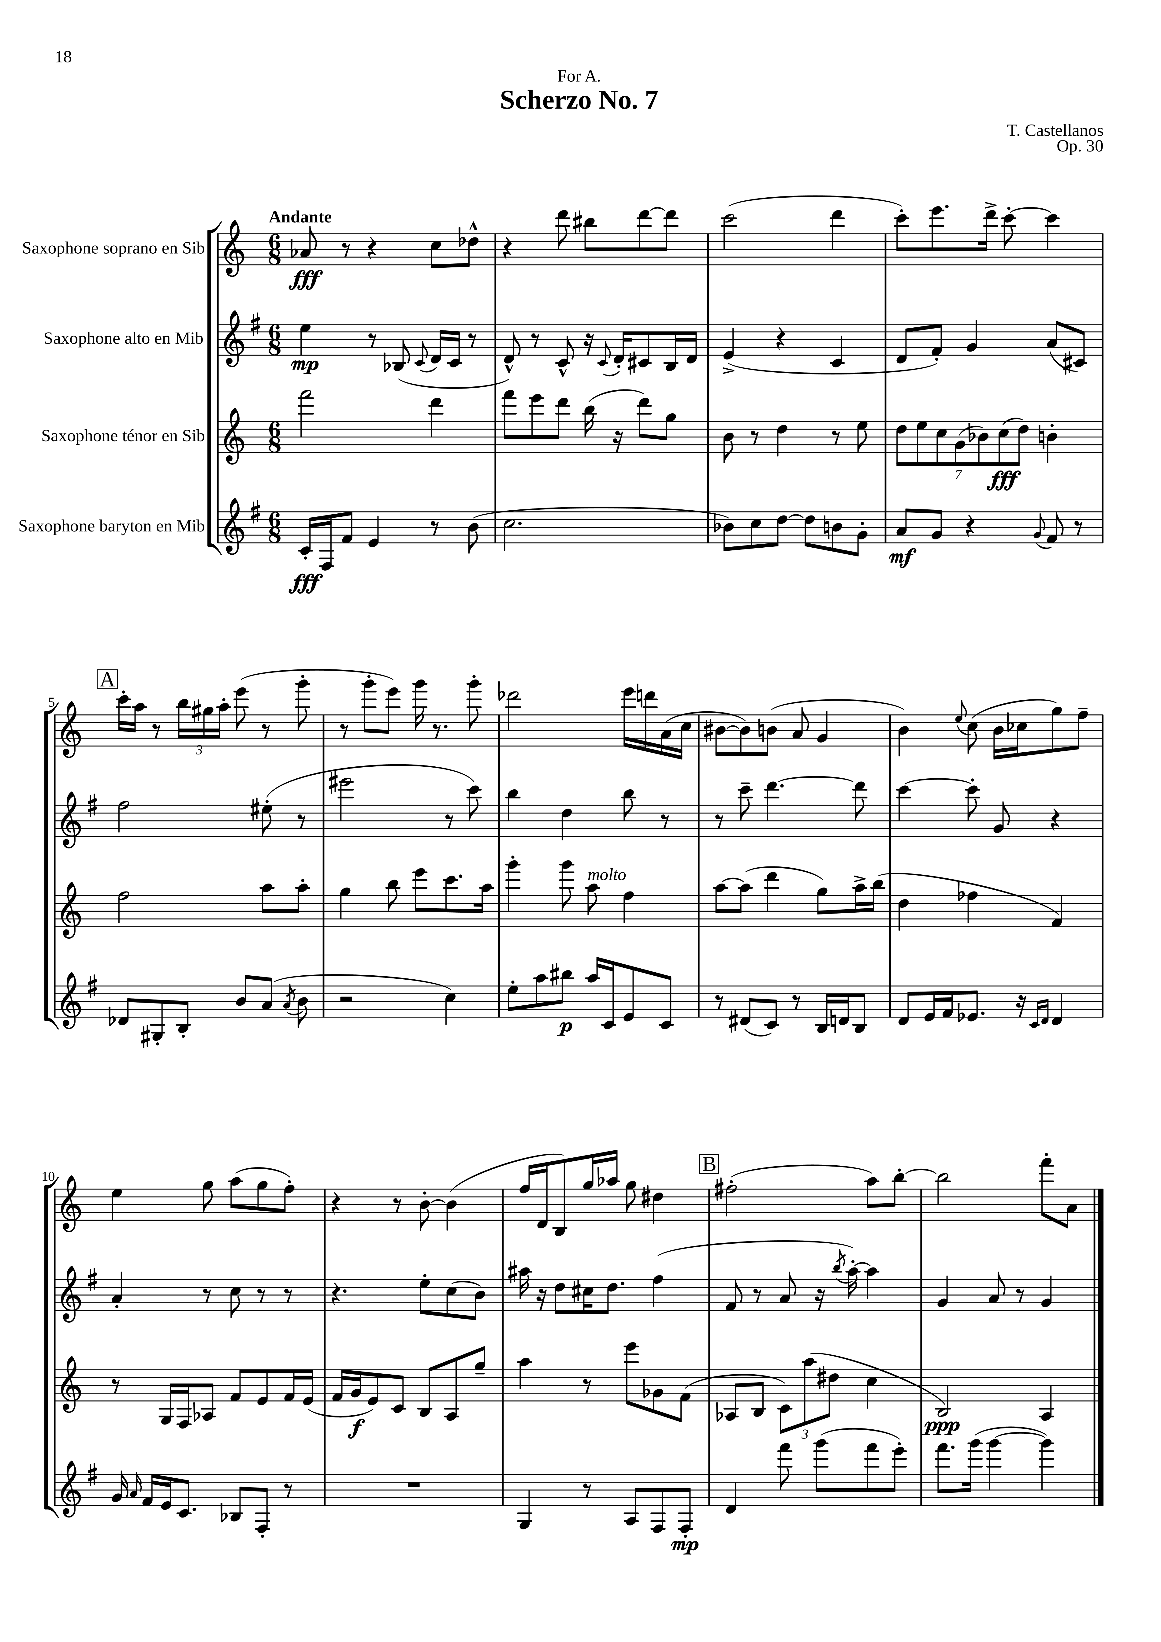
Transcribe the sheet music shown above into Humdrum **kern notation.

**kern	**kern	**kern	**kern
*staff4	*staff3	*staff2	*staff1
*clefG2	*clefG2	*clefG2	*clefG2
*k[f#]	*k[]	*k[f#]	*k[]
*M6/8	*M6/8	*M6/8	*M6/8
16c'	2fff	4ee	8a-
16F#	.	.	.
8f#	.	.	8r
4e	.	8r	4r
.	.	(8B-	.
.	.	8qqc	.
8r	4ddd	16d	8cc
.	.	16c	.
(8b	.	8r	8dd-^^
=	=	=	=
2.cc	8fff	8d^^)	4r
.	8eee	8r	.
.	8ddd	8c^^	8ddd
.	(16bb	16r	8bb#
.	.	8qqc	.
.	16r	16d'	.
.	8ddd)	8c#	[8ddd
.	8gg	16B	8ddd]
.	.	16d	.
=	=	=	=
8b-)	8b	(4e^	(2ccc
8cc	8r	.	.
[8dd	4dd	4r	.
8dd]	.	.	.
8b	8r	4c	4ddd
8g'	8ee	.	.
=	=	=	=
8a	14dd	8d	8ccc')
.	14ee	.	.
8g	.	8f#')	8.eee
.	14cc	.	.
.	(14g	.	.
4r	.	4g	.
.	14b-)	.	.
.	.	.	16ddd^
.	(14cc	.	.
.	.	.	[8ccc'
.	14dd)	.	.
8qqg	.	.	.
8f#	4b'	(8a	4ccc]
8r	.	8c#)	.
=	=	=	=
8d-	2ff	2ff#	16ccc'
.	.	.	16aa
8G#'	.	.	8r
8B'	.	.	24bb
.	.	.	24gg#
.	.	.	24aa'
8b	.	.	(8eee
(8a	8aa	(8ee#'	8r
8qa	.	.	.
8b	8aa'	8r	8ggg'
=	=	=	=
2r	4gg	2eee#	8r
.	.	.	8ggg'
.	8bb	.	8eee)
.	8eee	.	16ggg
.	.	.	8.r
4cc)	8.ccc	8r	.
.	.	8ccc)	8ggg'
.	16aa	.	.
=	=	=	=
8ee'	4ggg'	4bb	2ddd-
8aa	.	.	.
8bb#	8ggg	4dd	.
16aa	8aa	.	.
16c	.	.	.
8e	4ff	8bb	16eee
.	.	.	16ddd
8c	.	8r	(16a
.	.	.	16cc
=	=	=	=
8r	[8aa	8r	[8b#
(8d#	(8aa]	8ccc~	8b#])
8c)	4ddd	[4.ddd	(8b
8r	.	.	8a
16B	8gg)	.	4g
16d	.	.	.
8B	16aa^	8ddd]	.
.	(16bb	.	.
=	=	=	=
8d	4dd	[4ccc	4b)
16e	.	.	.
16f#	.	.	.
.	.	.	8qqee
8.e-	4ff-	8ccc']	(8cc
.	.	8g	16b
16r	.	.	16cc-
16qqc	.	.	.
16qqd	.	.	.
4d	4f)	4r	8gg)
.	.	.	8ff~
=	=	=	=
16g	8r	4a'	4ee
16qqa	.	.	.
16f#	.	.	.
16e	16G	.	.
8.c	16F	.	.
.	8A-	8r	8gg
8B-	8f	8cc	(8aa
8F#'	8e	8r	8gg
8r	16f	8r	8ff')
.	(16e	.	.
=	=	=	=
2.r	16f	4.r	4r
.	16g	.	.
.	8e)	.	.
.	8c	.	8r
.	8B	8ee'	[8b'
.	8A	(8cc	(4b]
.	8gg~	8b)	.
=	=	=	=
4G	4aa	16aa#	16ff
.	.	16r	16d
.	.	8dd	8B)
8r	8r	16cc#	16gg
.	.	8.dd	16aa-
8A	8eee	.	8gg
8F#	8g-	(4ff#	4dd#
8F#'	(8f	.	.
=	=	=	=
4d	8A-	8f#	(2ff#'
.	8B	8r	.
8fff#	12c)	8a	.
.	(12aa	.	.
(8ggg	.	16r	.
.	12dd#	.	.
.	.	8qbb	.
.	.	[16aa')	.
8fff#	4cc	4aa]	8aa)
8eee')	.	.	[8bb'
=	=	=	=
8.fff#	2B)	4g	2bb]
(16ggg	.	.	.
[4ggg	.	8a	.
.	.	8r	.
4ggg])	4A	4g	8fff'
.	.	.	8a
==	==	==	==
*-	*-	*-	*-
